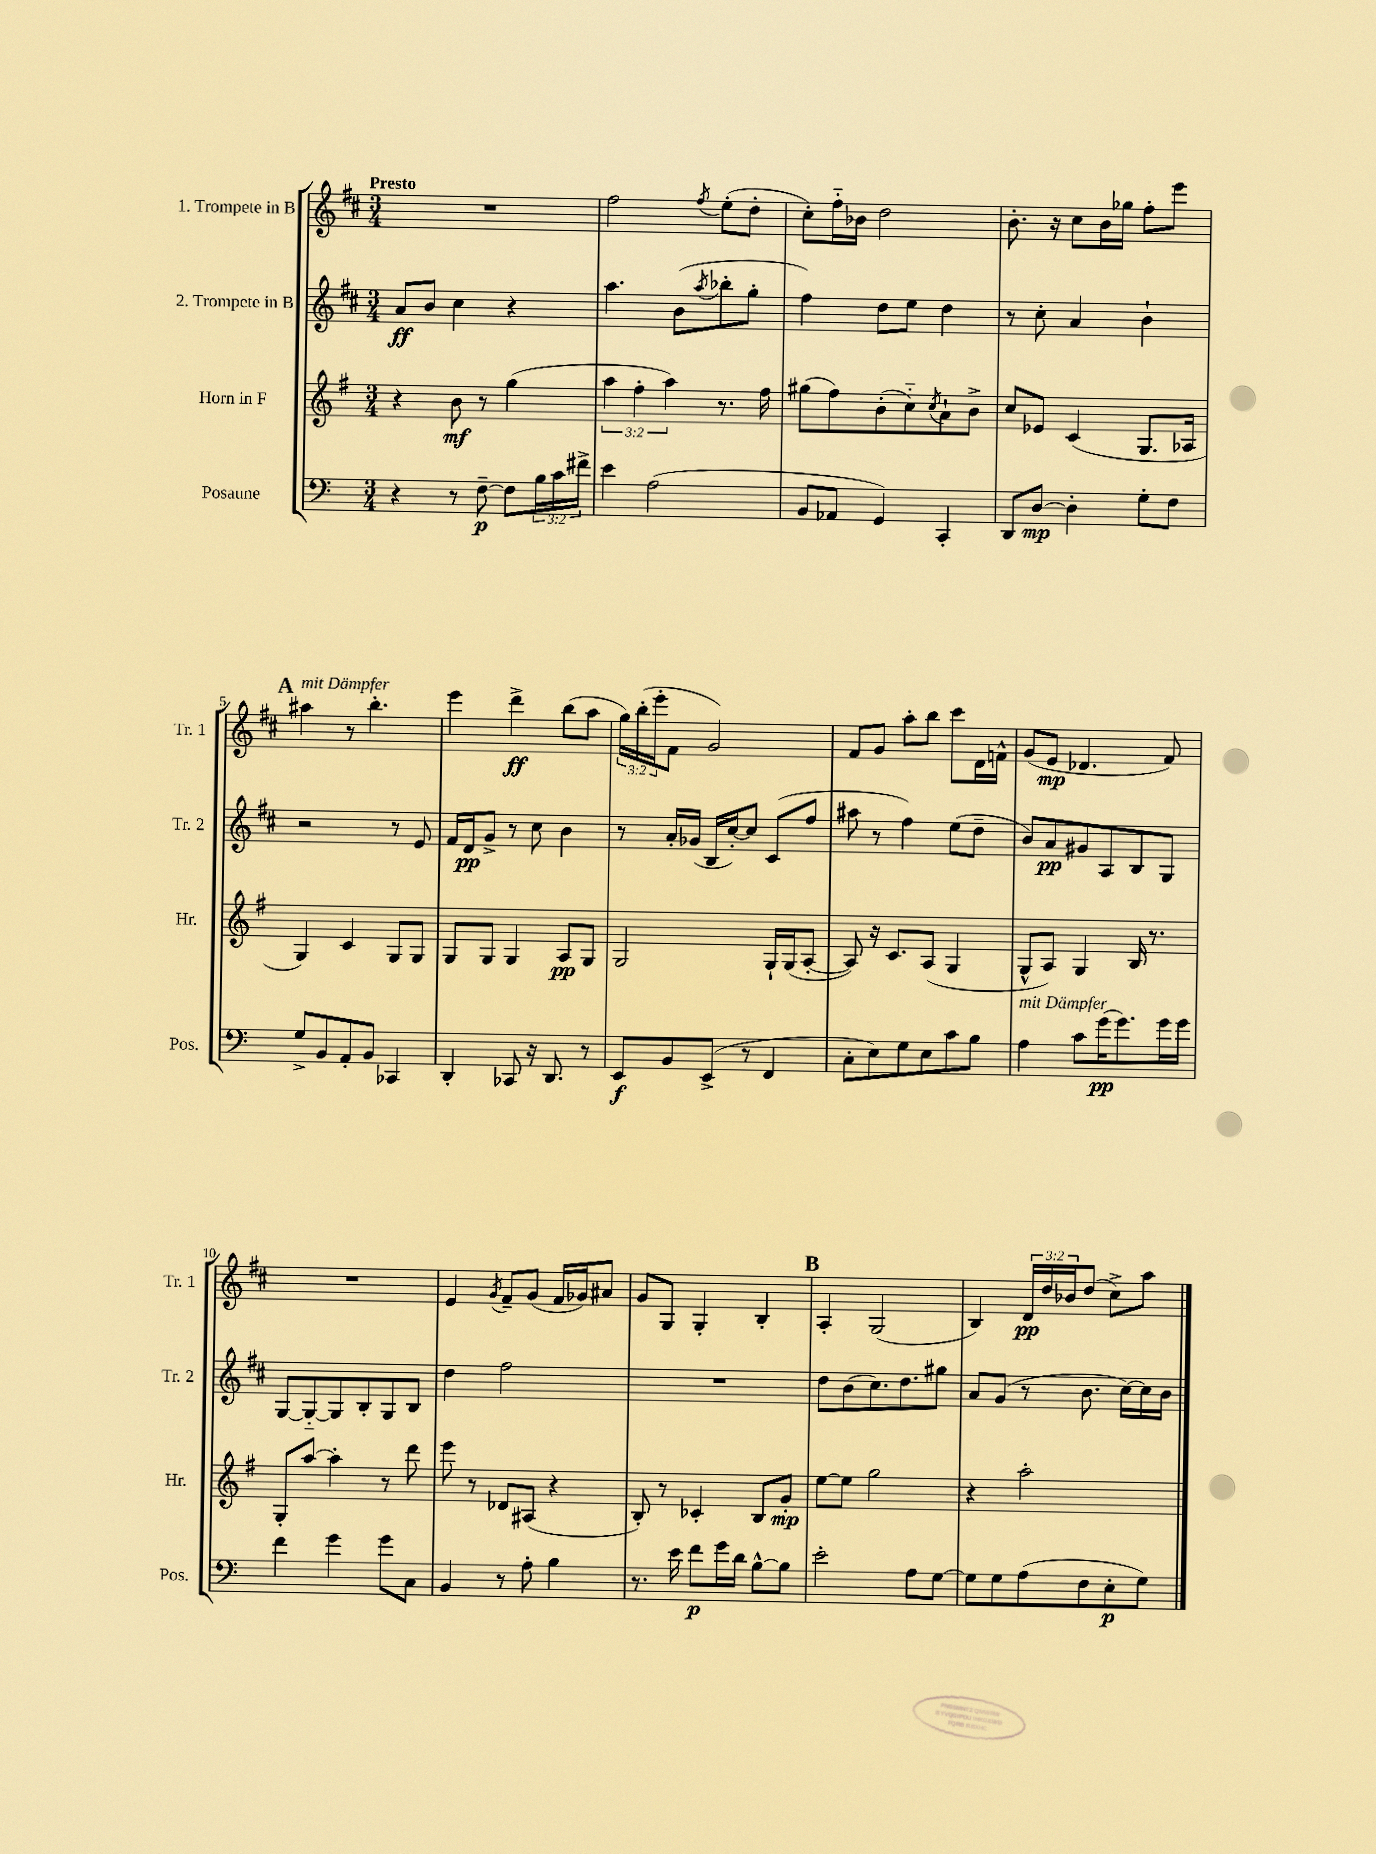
<<
\new StaffGroup <<
\new Staff = "s0" \with { instrumentName = "1. Trompete in B" shortInstrumentName = "Tr. 1" } {
    \clef treble \key d \major \numericTimeSignature \time 3/4 \override Staff.TupletNumber.text = #tuplet-number::calc-fraction-text \tempo "Presto"
    R2. |
    fis''2 \acciaccatura { fis''8 } e''8-.( d''8-. |
    cis''8-.) fis''16-_ bes'16 d''2 |
    b'8.-. r16 cis''8 b'16 ges''16 fis''8-. e'''8 |
    \mark \markup { \bold "A" } ais''4^\markup { \italic "mit Dämpfer" } r8 b''4.-. |
    e'''4 d'''4->\ff b''8( a''8 |
    \tuplet 3/2 { g''16) b''16-.( e'''16-. } fis'8 g'2) |
    fis'8 g'8 a''8-. b''8 cis'''8 d'16 f'16-^ |
    g'8( e'8\mp des'4. fis'8) |
    R2. |
    e'4 \acciaccatura { g'8 } fis'8-- g'8( fis'16 ges'16) ais'8 |
    g'8 g8 g4-. b4-. |
    \mark \markup { \bold "B" } a4-. g2( |
    b4) \tuplet 3/2 { d'16\pp d''16 bes'16 } d''8( cis''8->) a''8 \bar "|." |
}
\new Staff = "s1" \with { instrumentName = "2. Trompete in B" shortInstrumentName = "Tr. 2" } {
    \clef treble \key d \major \numericTimeSignature \time 3/4
    a'8\ff b'8 cis''4 r4 |
    a''4. b'8( \acciaccatura { a''8 } bes''8-. g''8-. |
    fis''4) d''8 e''8 d''4 |
    r8 cis''8-. a'4 b'4-! |
    \mark \markup { \bold "A" } r2 r8 e'8 |
    fis'16 d'16\pp g'8-> r8 cis''8 b'4 |
    r8 a'16-. ges'16( b16 cis''16~-.) cis''8 cis'8( fis''8 |
    ais''8 r8 fis''4) e''8( d''8-- |
    b'8) a'8\pp gis'8 a8 b8 g8 |
    g8~ g8~-_ g8 b8-. g8 b8 |
    d''4 fis''2 |
    R2. |
    \mark \markup { \bold "B" } d''8 b'8( cis''8.) d''8. gis''8 |
    a'8 g'8( r8 b'8. cis''16~) cis''16 b'16 \bar "|." |
}
\new Staff = "s2" \with { instrumentName = "Horn in F" shortInstrumentName = "Hr." } {
    \clef treble \key g \major \numericTimeSignature \time 3/4 \override Staff.TupletNumber.text = #tuplet-number::calc-fraction-text
    r4 b'8\mf r8 g''4( |
    \tuplet 3/2 { a''4 fis''4-. a''4) } r8. fis''16 |
    gis''8( fis''8) b'8-.( c''8-_) \acciaccatura { c''8 } a'8-! b'8-> |
    c''8 ees'8 c'4( g8. aes16 |
    \mark \markup { \bold "A" } g4) c'4 g8 g8 |
    g8 g8 g4 a8\pp g8 |
    g2 g16-! g16( a8~-. |
    a8) r16 c'8. a8( g4 |
    g8-^ a8) g4 b16 r8. |
    g8-. a''8~ a''4-. r8 d'''8 |
    e'''8 r8 des'8 ais8( r4 |
    b8-.) r8 ces'4-. b8 g'8-.\mp |
    \mark \markup { \bold "B" } e''8~ e''8 g''2 |
    r4 a''2-. \bar "|." |
}
\new Staff = "s3" \with { instrumentName = "Posaune" shortInstrumentName = "Pos." } {
    \clef bass \key c \major \numericTimeSignature \time 3/4 \override Staff.TupletNumber.text = #tuplet-number::calc-fraction-text
    r4 r8 f8~--\p f8 \tuplet 3/2 { b16 c'16 fis'16-> } |
    e'4 a2( |
    b,8 aes,8 g,4) c,4-. |
    d,8 d8~\mp d4-. g8-. f8 |
    \mark \markup { \bold "A" } g8-> b,8 a,8-. b,8 ces,4 |
    d,4-. ces,8 r16 d,8. r8 |
    e,8\f b,8 e,8->( r8 f,4 |
    c8-. e8) g8 e8 c'8 b8 |
    a4^\markup { \italic "mit Dämpfer" } c'8 g'16\pp( g'8.) g'16 g'16 |
    f'4 g'4 g'8 c8 |
    b,4 r8 a8-. b4 |
    r8. e'16 f'8\p g'16 d'16 b8~-^ b8 |
    \mark \markup { \bold "B" } e'2-. a8 g8~ |
    g8 g8 a8( f8 e8-.\p g8) \bar "|." |
}
>>
>>
